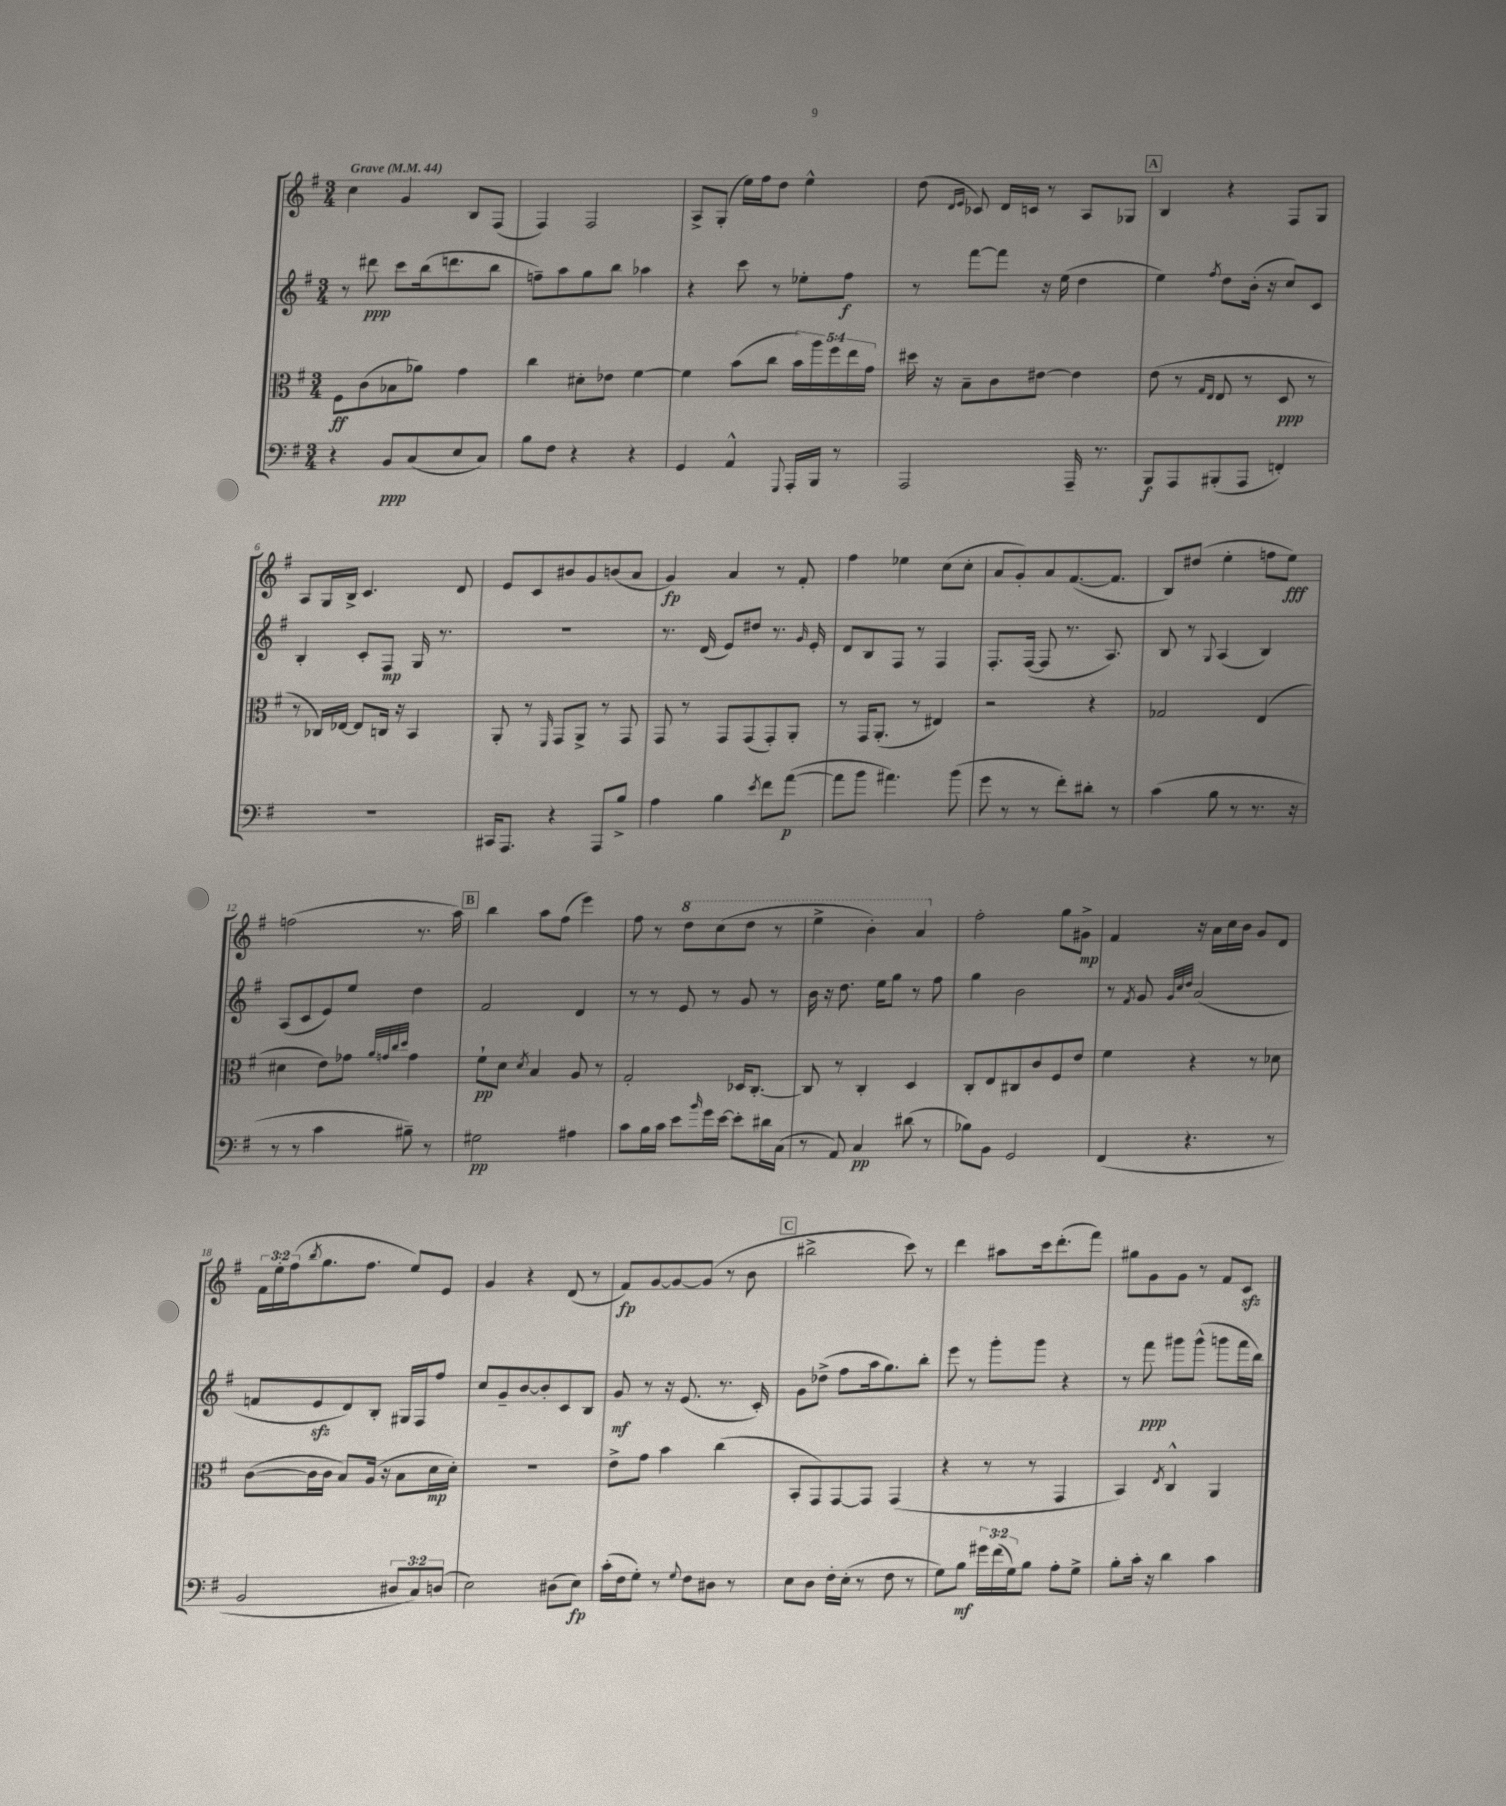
<<
\new StaffGroup <<
\new Staff = "s0" {
    \clef treble \key g \major \numericTimeSignature \time 3/4 \override Staff.TupletNumber.text = #tuplet-number::calc-fraction-text \tempo "Grave" 4 = 44
    c''4 g'4 b8 fis8( |
    fis4) fis2 |
    a8-> g8-.( e''16) fis''16 d''8 e''4-^ |
    d''8( \grace { d'16 e'16 } ces'8) d'16 c'16 r8 a8 ges8 |
    \mark \markup { \box "A" } b4 r4 fis8 g8 |
    a8 g16 b16-> c'4. d'8 |
    e'8 c'8 bis'8 g'8 b'8( a'8 |
    g'4\fp) a'4 r8 fis'8-. |
    fis''4 ees''4 c''8( c''8-. |
    a'8 g'8-.) a'8 fis'8.~( fis'8. |
    b8) dis''8( e''4-. f''8 e''8\fff) |
    f''2( r8. a''16) |
    \mark \markup { \box "B" } b''4 a''8 fis''8( e'''4) |
    fis''8 r8 \ottava #1 d'''8 c'''8( d'''8 r8 |
    e'''4-> b''4-.) a''4 \ottava #0 |
    fis''2-. g''8 gis'8->\mp |
    fis'4 r16 a'16 c''16 b'16 g'8 d'8 |
    \tuplet 3/2 { fis'16 e''16-. fis''16( } \acciaccatura { b''8 } g''8. fis''8. e''8) e'8 |
    g'4 r4 d'8( r8 |
    fis'8\fp) g'8~ g'8~ g'8( r8 b'8 |
    \mark \markup { \box "C" } bis''2-> c'''8) r8 |
    d'''4 ais''8 c'''16 d'''8.-.( fis'''8) |
    gis''8 g'8 g'8 r8 fis'8 c'8\sfz \bar "|." |
}
\new Staff = "s1" {
    \clef treble \key g \major \numericTimeSignature \time 3/4
    r8 dis'''8\ppp c'''8 b''16( d'''8. b''8 |
    f''8--) a''8 g''8 b''8 aes''4 |
    r4 c'''8 r8 ees''8-. fis''8\f |
    r8 fis'''8~ fis'''8 r16 e''16( d''4 |
    \mark \markup { \box "A" } e''4) \acciaccatura { fis''8 } d''8 b'16-.( r16 c''8) c'8 |
    b4-. c'8-. fis8\mp g16 r8. |
    R2. |
    r8. d'16( e'8) dis''8 r8. \grace { g'16 } e'16-. |
    d'8 b8 fis8 r8 fis4 |
    fis8.-. fis16~( fis8 r8. a8.) |
    b8 r8 \appoggiatura { g8 } a4( b4) |
    a8( c'8 e'8) e''8 d''4 |
    \mark \markup { \box "B" } fis'2 d'4 |
    r8 r8 e'8 r8 g'8 r8 |
    b'16 r16 d''8. e''16 g''8 r8 fis''8 |
    g''4 b'2 |
    r8 \acciaccatura { fis'8 } g'8 \grace { g'32 c''32 d''32 } a'2( |
    f'8 e'8\sfz d'8) b8-. gis16 fis16 fis''8 |
    c''8 g'8-- b'8~ b'8-. c'8 b8 |
    g'8\mf r8 r16 e'8.( r8. c'16-.) |
    \mark \markup { \box "C" } g'8 des''8->( fis''8 a''16 g''8.) b''8-. |
    e'''8 r8 g'''8-. g'''8 r4 |
    r8 fis'''8\ppp gis'''8 gis'''8-^( g'''8 fis'''16 b''16) \bar "|." |
}
\new Staff = "s2" {
    \clef alto \key g \major \numericTimeSignature \time 3/4 \override Staff.TupletNumber.text = #tuplet-number::calc-fraction-text
    fis8\ff c'8( bes8 aes'8) g'4 |
    c''4 dis'8-. ees'8 fis'4~ |
    fis'4 b'8( c''8 \tuplet 5/4 { b'16) a''16 fis''16 e''16 g'16 } |
    dis''16 r16 b8-- c'8 eis'8~ eis'4 |
    \mark \markup { \box "A" } e'8( r8 \grace { g16 e16 } e8 r8 d8\ppp r8 |
    r8 ces16) ees16~ ees8 c16 r16 b,4 |
    a,8-. r8 \grace { fis,16 } g,8 a,8-> r8 g,8 |
    g,8 r8 g,8 g,8( g,8-.) a,8-. |
    r8 g,16 a,8.-.( r8 eis4) |
    r2 r4 |
    ges2 e4( |
    dis'4 e'8) ges'8 \grace { a'32 g'32 c''32 d''32 } g'4 |
    \mark \markup { \box "B" } fis'8-!\pp d'8 \acciaccatura { d'8 } b4 a8 r8 |
    g2-. des16 c8.~-. |
    c8 r8 c4-. d4 |
    c8-. e8 cis8 c'8 fis8 e'8 |
    fis'4 r4 r8 des'8 |
    c'8~( c'16 c'16 b8) a16( r16 b8 d'16\mp d'16-.) |
    R2. |
    e'8-> g'8 b'4 c''4( |
    \mark \markup { \box "C" } b,8-. g,8) g,8~ g,8 g,4( |
    r4 r8 r8 g,4 |
    b,4) \acciaccatura { e8 } c4-^ a,4 \bar "|." |
}
\new Staff = "s3" {
    \clef bass \key g \major \numericTimeSignature \time 3/4 \override Staff.TupletNumber.text = #tuplet-number::calc-fraction-text
    r4 b,8\ppp c8( e8 c8) |
    b8 fis8 r4 r4 |
    g,4 a,4-^ \appoggiatura { g,,8 } a,,16-. b,,16 r8 |
    a,,2 a,,16-- r8. |
    \mark \markup { \box "A" } b,,8\f a,,8 bis,,8-.( a,,8 f,4-.) |
    R2. |
    cis,16 a,,8. r4 a,,8 b8-> |
    a4 b4 \acciaccatura { e'8 } fis'8 a'8~\p( |
    a'8 b'8 ais'4.) b'8( |
    g'8 r8 r8 fis'8-.) dis'8-. r8 |
    c'4( b8 r8 r8. r16 |
    r8 r8 c'4 bis8--) r8 |
    \mark \markup { \box "B" } gis2\pp ais4 |
    c'8 b16 c'16 e'8 \grace { b'16 } g'16 e'16~ e'8-. dis'16 c16( |
    r8 a,8) c4\pp dis'8( r8 |
    bes8) b,8 g,2 |
    fis,4( r4. r8 |
    b,2 \tuplet 3/2 { dis8 c8) d8( } |
    e2) dis8( e8\fp) |
    c'16-.( fis16 g8-.) r8 \appoggiatura { g8 } fis8 dis8 r8 |
    \mark \markup { \box "C" } e8 d8 fis16-. e16-.( r8 fis8 r8 |
    g8) b8\mf \tuplet 3/2 { gis'16 fis'16( g16) } b8 a8-. g8-> |
    b8-. c'16-. r16 d'4 c'4 \bar "|." |
}
>>
>>
